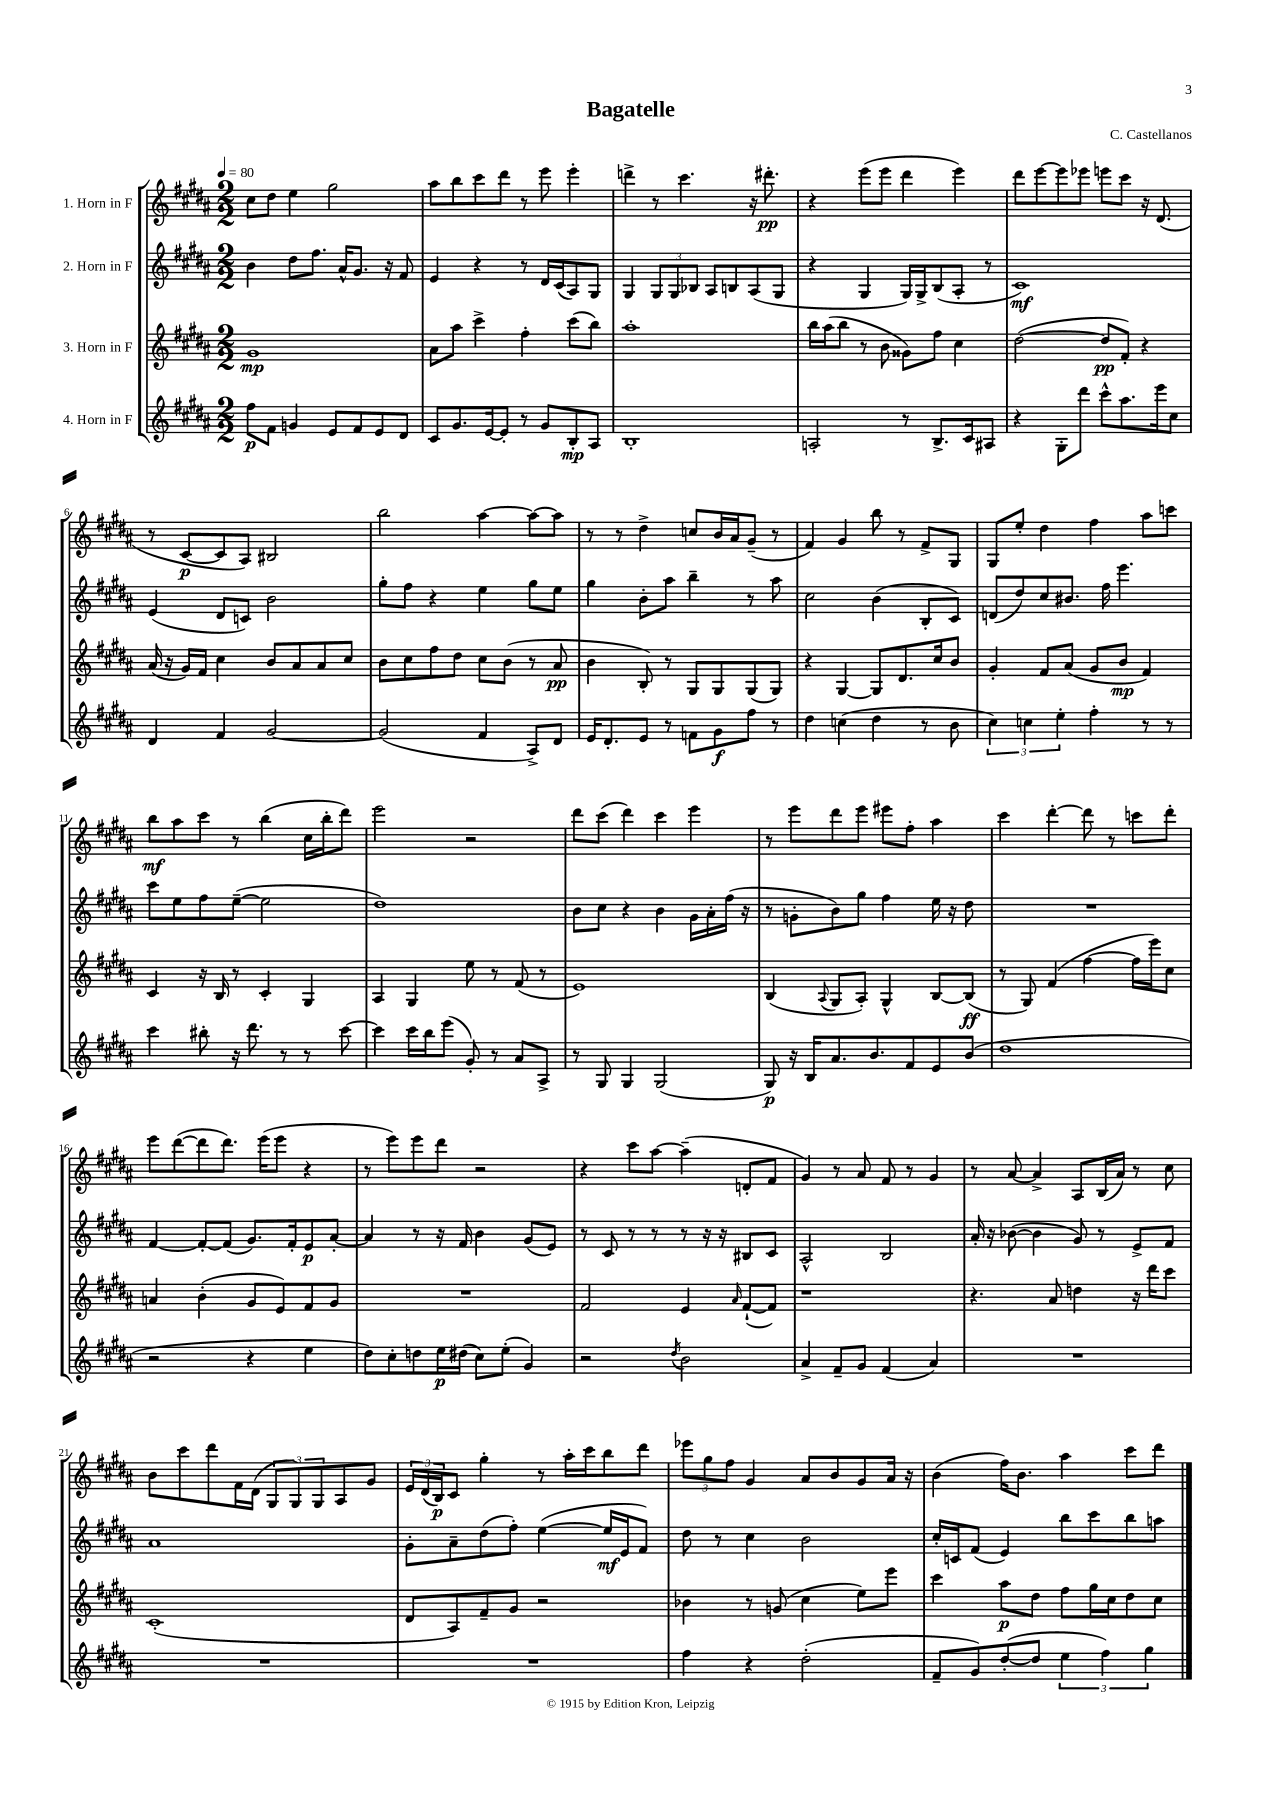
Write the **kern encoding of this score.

**kern	**dynam	**kern	**dynam	**kern	**dynam	**kern	**dynam
*part4	*part4	*part3	*part3	*part2	*part2	*part1	*part1
*staff4	*staff4	*staff3	*staff3	*staff2	*staff2	*staff1	*staff1
*I"4. Horn in F	*	*I"3. Horn in F	*	*I"2. Horn in F	*	*I"1. Horn in F	*
*clefG2	*	*clefG2	*	*clefG2	*	*clefG2	*
*k[f#c#g#d#a#]	*	*k[f#c#g#d#a#]	*	*k[f#c#g#d#a#]	*	*k[f#c#g#d#a#]	*
*M2/2	*	*M2/2	*	*M2/2	*	*M2/2	*
*MM80	*	*MM80	*	*MM80	*	*MM80	*
=1	=1	=1	=1	=1	=1	=1	=1
8ff#\L	p	1g#	mp	4b\	.	8cc#\L	.
8f#\J	.	.	.	.	.	8dd#\J	.
4gn/	.	.	.	8dd#\L	.	4ee\	.
.	.	.	.	8.ff#\J	.	.	.
8e/L	.	.	.	.	.	2gg#\	.
.	.	.	.	16a#^^/KL	.	.	.
8f#/	.	.	.	8.g#/J	.	.	.
8e/	.	.	.	.	.	.	.
.	.	.	.	16r	.	.	.
8d#/J	.	.	.	8f#/	.	.	.
=2	=2	=2	=2	=2	=2	=2	=2
8c#/L	.	8a#\L	.	4e/	.	8aa#\L	.
8.g#/	.	8aa#\J	.	.	.	8bb\	.
.	.	4ccc#^\	.	4r	.	8ccc#\	.
[16e/k	.	.	.	.	.	.	.
8e'/J]	.	.	.	.	.	8ddd#\J	.
8r	.	4ff#'\	.	8r	.	8r	.
8g#/L	.	.	.	16d#/LL	.	8eee\	.
.	.	.	.	(16c#/J	.	.	.
8B'/	mp	(8ccc#\L	.	8A#/)	.	4eee'\	.
8A#/J	.	8bb\J)	.	8G#/J	.	.	.
=3	=3	=3	=3	=3	=3	=3	=3
1B'	.	1aa#'	.	4G#/	.	4dddn^\	.
.	.	.	.	12G#/L	.	8r	.
.	.	.	.	12G#/	.	.	.
.	.	.	.	.	.	4.ccc#\	.
.	.	.	.	12B-X/J	.	.	.
.	.	.	.	8A#/L	.	.	.
.	.	.	.	8Bn/	.	.	.
.	.	.	.	(8A#/	.	16r	.
.	.	.	.	.	.	8.ddd#X'\	pp
.	.	.	.	8G#/J	.	.	.
=4	=4	=4	=4	=4	=4	=4	=4
2An'/	.	16bb\LL	.	4r	.	4r	.
.	.	(16aa#\J	.	.	.	.	.
.	.	8bb\J	.	.	.	.	.
.	.	8r	.	4G#/	.	(8eee\L	.
.	.	8b\	.	.	.	8eee\J	.
8r	.	8g##X\L)	.	16G#/LL)	.	4ddd#\	.
.	.	.	.	16G#^/J	.	.	.
8.B^/L	.	8ff#\J	.	(8B/	.	.	.
.	.	4cc#\	.	8A#'/J	.	4eee\)	.
16c#/k	.	.	.	.	.	.	.
8A#X/J	.	.	.	8r	.	.	.
=5	=5	=5	=5	=5	=5	=5	=5
4r	.	([2dd#\	.	1c#)	mf	8ddd#\L	.
.	.	.	.	.	.	[8eee\	.
8G#'\L	.	.	.	.	.	8eee\]	.
8ddd#\J	.	.	.	.	.	8eee-X\J	.
8ccc#^^\L	.	8dd#/L]	pp	.	.	8eeen\L	.
8.aa#\	.	8f#'/J)	.	.	.	8ccc#\J	.
.	.	4r	.	.	.	16r	.
16eee\k	.	.	.	.	.	(8.d#/	.
8cc#\J	.	.	.	.	.	.	.
!!LO:LB:g=z
=6	=6	=6	=6	=6	=6	=6	=6
4d#/	.	(16a#/	.	(4e/	.	8r	.
.	.	16r	.	.	.	.	.
.	.	16g#/LL)	.	.	.	[8c#/L	p
.	.	16f#/JJ	.	.	.	.	.
4f#/	.	4cc#\	.	8d#/L	.	8c#/]	.
.	.	.	.	8cn/J)	.	8A#/J)	.
[2g#/	.	8b/L	.	2b\	.	2B#X/	.
.	.	8a#/	.	.	.	.	.
.	.	8a#/	.	.	.	.	.
.	.	8cc#/J	.	.	.	.	.
=7	=7	=7	=7	=7	=7	=7	=7
(2g#/]	.	8b\L	.	8gg#'\L	.	2bb\	.
.	.	8cc#\	.	8ff#\J	.	.	.
.	.	8ff#\	.	4r	.	.	.
.	.	8dd#\J	.	.	.	.	.
4f#/	.	8cc#\L	.	4ee\	.	[4aa#\	.
.	.	(8b\J	.	.	.	.	.
8A#^/L)	.	8r	.	8gg#\L	.	8aa#\L_	.
8d#/J	.	8a#/	pp	8ee\J	.	8aa#\J]	.
=8	=8	=8	=8	=8	=8	=8	=8
16e/KL	.	4b\	.	4gg#\	.	8r	.
8.d#'/	.	.	.	.	.	.	.
.	.	.	.	.	.	8r	.
8e/J	.	8B'/)	.	8b'\L	.	4dd#^\	.
8r	.	8r	.	8aa#\J	.	.	.
8fn\L	.	8G#/L	.	4bb~\	.	8ccn/L	.
8g#\	f	8G#/	.	.	.	16b/L	.
.	.	.	.	.	.	16a#/J	.
8ff#\J	.	(8G#/	.	8r	.	(8g#~/J	.
8r	.	8G#/J)	.	8aa#\	.	8r	.
=9	=9	=9	=9	=9	=9	=9	=9
4dd#\	.	4r	.	2cc#\	.	4f#/)	.
(4ccn\	.	[4G#/	.	.	.	4g#/	.
4dd#\	.	8G#/L]	.	(4b\	.	8bb\	.
.	.	8.d#/	.	.	.	8r	.
8r	.	.	.	8B'/L	.	8f#^/L	.
.	.	16cc#/k	.	.	.	.	.
8b\	.	8b/J	.	8c#/J)	.	8G#/J	.
=10	=10	=10	=10	=10	=10	=10	=10
6cc#\)	.	4g#'/	.	(8dn/L	.	8G#/L	.
.	.	.	.	8dd#/)	.	8ee'/J	.
6ccn\	.	.	.	.	.	.	.
.	.	8f#/L	.	8cc#/	.	4dd#\	.
6ee'\	.	.	.	.	.	.	.
.	.	(8a#/J	.	8.b#X/J	.	.	.
4ff#'\	.	8g#/L	.	.	.	4ff#\	.
.	.	.	.	16ff#\	.	.	.
.	.	8b/J	mp	4.eee\	.	.	.
8r	.	4f#/)	.	.	.	8aa#\L	.
8r	.	.	.	.	.	8cccn\J	.
!!LO:LB:g=z
=11	=11	=11	=11	=11	=11	=11	=11
4ccc#\	.	4c#/	.	8ccc#\L	.	8bb\L	mf
.	.	.	.	8ee\	.	8aa#\	.
8bb#X'\	.	16r	.	8ff#\	.	8ccc#\J	.
.	.	16B/	.	.	.	.	.
16r	.	8r	.	([8ee~\J	.	8r	.
8.ddd#\	.	.	.	.	.	.	.
.	.	4c#'/	.	2ee\]	.	(4bb\	.
8r	.	.	.	.	.	.	.
8r	.	4G#/	.	.	.	16cc#\LL	.
.	.	.	.	.	.	16bb'\J	.
[8ccc#\	.	.	.	.	.	8ddd#\J)	.
=12	=12	=12	=12	=12	=12	=12	=12
4ccc#\]	.	4A#/	.	1dd#)	.	2eee\	.
16ccc#\LL	.	4G#/	.	.	.	.	.
16bb\J	.	.	.	.	.	.	.
(8eee\J	.	.	.	.	.	.	.
8g#'/)	.	8ee\	.	.	.	2r	.
8r	.	8r	.	.	.	.	.
8a#/L	.	(8f#/	.	.	.	.	.
8A#^/J	.	8r	.	.	.	.	.
=13	=13	=13	=13	=13	=13	=13	=13
8r	.	1e)	.	8b\L	.	8ddd#\L	.
8G#/	.	.	.	8cc#\J	.	(8ccc#\J	.
4G#/	.	.	.	4r	.	4ddd#\)	.
(2G#/	.	.	.	4b\	.	4ccc#\	.
.	.	.	.	16g#\LL	.	4eee\	.
.	.	.	.	16a#'\	.	.	.
.	.	.	.	(16ff#\JJ	.	.	.
.	.	.	.	16r	.	.	.
=14	=14	=14	=14	=14	=14	=14	=14
8G#/)	p	(4B/	.	8r	.	8r	.
16r	.	.	.	8gn'\L	.	8eee\L	.
16B/KL	.	.	.	.	.	.	.
.	.	8qqA#/	.	.	.	.	.
8.a#/	.	8G#/L	.	8b\)	.	8ddd#\	.
.	.	8A#'/J)	.	8gg#\J	.	8eee\J	.
8.b/	.	.	.	.	.	.	.
.	.	4G#^^/	.	4ff#\	.	8eee#X\L	.
8f#/	.	.	.	.	.	8ff#'\J	.
8e/	.	[8B/L	.	16ee\	.	4aa#\	.
.	.	.	.	16r	.	.	.
(8b/J	.	(8B/J]	ff	8dd#\	.	.	.
=15	=15	=15	=15	=15	=15	=15	=15
1dd#	.	8r	.	1r	.	4ccc#\	.
.	.	8G#/)	.	.	.	.	.
.	.	(4f#/	.	.	.	[4ddd#'\	.
.	.	[4ff#\	.	.	.	8ddd#\]	.
.	.	.	.	.	.	8r	.
.	.	16ff#\LL]	.	.	.	8cccn\L	.
.	.	16eee\J)	.	.	.	.	.
.	.	8cc#\J	.	.	.	8ddd#'\J	.
!!LO:LB:g=z
=16	=16	=16	=16	=16	=16	=16	=16
2r	.	4an/	.	[4f#/	.	8eee\L	.
.	.	.	.	.	.	([8ddd#\	.
.	.	(4b'\	.	8f#'/L_	.	8ddd#\]	.
.	.	.	.	(8f#/J]	.	8.ddd#\J)	.
4r	.	8g#/L	.	8.g#/L)	.	.	.
.	.	.	.	.	.	(16eee\KL	.
.	.	8e/)	.	.	.	8eee\J	.
.	.	.	.	16f#'/k	.	.	.
4ee\	.	8f#/	.	8e/	p	4r	.
.	.	8g#/J	.	[8a#'/J	.	.	.
=17	=17	=17	=17	=17	=17	=17	=17
8dd#\L)	.	1r	.	4a#/]	.	8r	.
8cc#'\	.	.	.	.	.	8eee\L)	.
8ddn\	.	.	.	8r	.	8eee\	.
16ee\L	p	.	.	16r	.	8ddd#\J	.
(16dd#X\JJ	.	.	.	16f#/	.	.	.
8cc#\L)	.	.	.	4b\	.	2r	.
(8ee'\J	.	.	.	.	.	.	.
4g#/)	.	.	.	(8g#/L	.	.	.
.	.	.	.	8e/J)	.	.	.
=18	=18	=18	=18	=18	=18	=18	=18
2r	.	2f#/	.	8r	.	4r	.
.	.	.	.	8c#/	.	.	.
.	.	.	.	8r	.	8ccc#\L	.
.	.	.	.	8r	.	[8aa#\J	.
8qdd#/	.	.	.	.	.	.	.
2b\	.	4e/	.	8r	.	(4aa#~\]	.
.	.	.	.	16r	.	.	.
.	.	.	.	16r	.	.	.
.	.	16qqa#/	.	.	.	.	.
.	.	([8f#`/L	.	8B#X/L	.	8dn'/L	.
.	.	8f#/J])	.	8c#/J	.	8f#/J	.
=19	=19	=19	=19	=19	=19	=19	=19
4a#^/	.	1r	.	2A#^^/	.	4g#/)	.
8f#~/L	.	.	.	.	.	8r	.
8g#/J	.	.	.	.	.	8a#/	.
(4f#/	.	.	.	2B/	.	8f#/	.
.	.	.	.	.	.	8r	.
4a#/)	.	.	.	.	.	4g#/	.
=20	=20	=20	=20	=20	=20	=20	=20
1r	.	4.r	.	16a#'/	.	8r	.
.	.	.	.	16r	.	.	.
.	.	.	.	([8b-X\	.	[8a#/	.
.	.	.	.	4b-\]	.	4a#^/]	.
.	.	8a#/	.	.	.	.	.
.	.	4ddn\	.	8g#/)	.	8A#/L	.
.	.	.	.	8r	.	(16B/L	.
.	.	.	.	.	.	16a#/JJ)	.
.	.	16r	.	8e^/L	.	8r	.
.	.	16ddd#\KL	.	.	.	.	.
.	.	8ccc#\J	.	8f#/J	.	8cc#\	.
!!LO:LB:g=z
=21	=21	=21	=21	=21	=21	=21	=21
1r	.	(1c#'	.	1a#	.	8b\L	.
.	.	.	.	.	.	8ccc#\	.
.	.	.	.	.	.	8ddd#\	.
.	.	.	.	.	.	16f#\L	.
.	.	.	.	.	.	(16d#\JJ	.
.	.	.	.	.	.	12G#/L	.
.	.	.	.	.	.	12G#/)	.
.	.	.	.	.	.	12G#/	.
.	.	.	.	.	.	8A#/	.
.	.	.	.	.	.	8g#/J	.
=22	=22	=22	=22	=22	=22	=22	=22
1r	.	8d#/L	.	8g#'\L	.	24e/LL	.
.	.	.	.	.	.	(24d#/	.
.	.	.	.	.	.	24B/J)	p
.	.	8A#/)	.	8a#~\	.	8c#/J	.
.	.	8f#~/	.	(8dd#\	.	4gg#'\	.
.	.	8g#/J	.	8ff#'\J)	.	.	.
.	.	2r	.	([4ee\	.	8r	.
.	.	.	.	.	.	16aa#'\LL	.
.	.	.	.	.	.	16ccc#\J	.
.	.	.	.	16ee/LL]	mf	8bb\	.
.	.	.	.	16e/J	.	.	.
.	.	.	.	8f#/J)	.	8ddd#\J	.
=23	=23	=23	=23	=23	=23	=23	=23
4ff#\	.	4b-X\	.	8dd#\	.	12eee-X\L	.
.	.	.	.	.	.	12gg#\	.
.	.	.	.	8r	.	.	.
.	.	.	.	.	.	12ff#\J	.
4r	.	8r	.	4cc#\	.	4g#/	.
.	.	(8gn/	.	.	.	.	.
(2dd#'\	.	4cc#\	.	2b\	.	8a#/L	.
.	.	.	.	.	.	8b/	.
.	.	8ee\L)	.	.	.	8g#/	.
.	.	8eee\J	.	.	.	16a#/Jk	.
.	.	.	.	.	.	16r	.
=24	=24	=24	=24	=24	=24	=24	=24
8f#~/L	.	4ccc#\	.	16cc#'/LL	.	(4b\	.
.	.	.	.	16cn/J	.	.	.
8g#/)	.	.	.	(8f#/J	.	.	.
([8dd#'/	.	8aa#\L	p	4e/)	.	16ff#\KL)	.
.	.	.	.	.	.	8.b\J	.
8dd#/J]	.	8dd#\J	.	.	.	.	.
6ee\	.	8ff#\L	.	8bb\L	.	4aa#\	.
.	.	16gg#\L	.	8ccc#\	.	.	.
6ff#\)	.	.	.	.	.	.	.
.	.	16cc#\J	.	.	.	.	.
.	.	8dd#\	.	8bb\	.	8ccc#\L	.
6gg#\	.	.	.	.	.	.	.
.	.	8cc#\J	.	8aan\J	.	8ddd#\J	.
==	==	==	==	==	==	==	==
*-	*-	*-	*-	*-	*-	*-	*-
